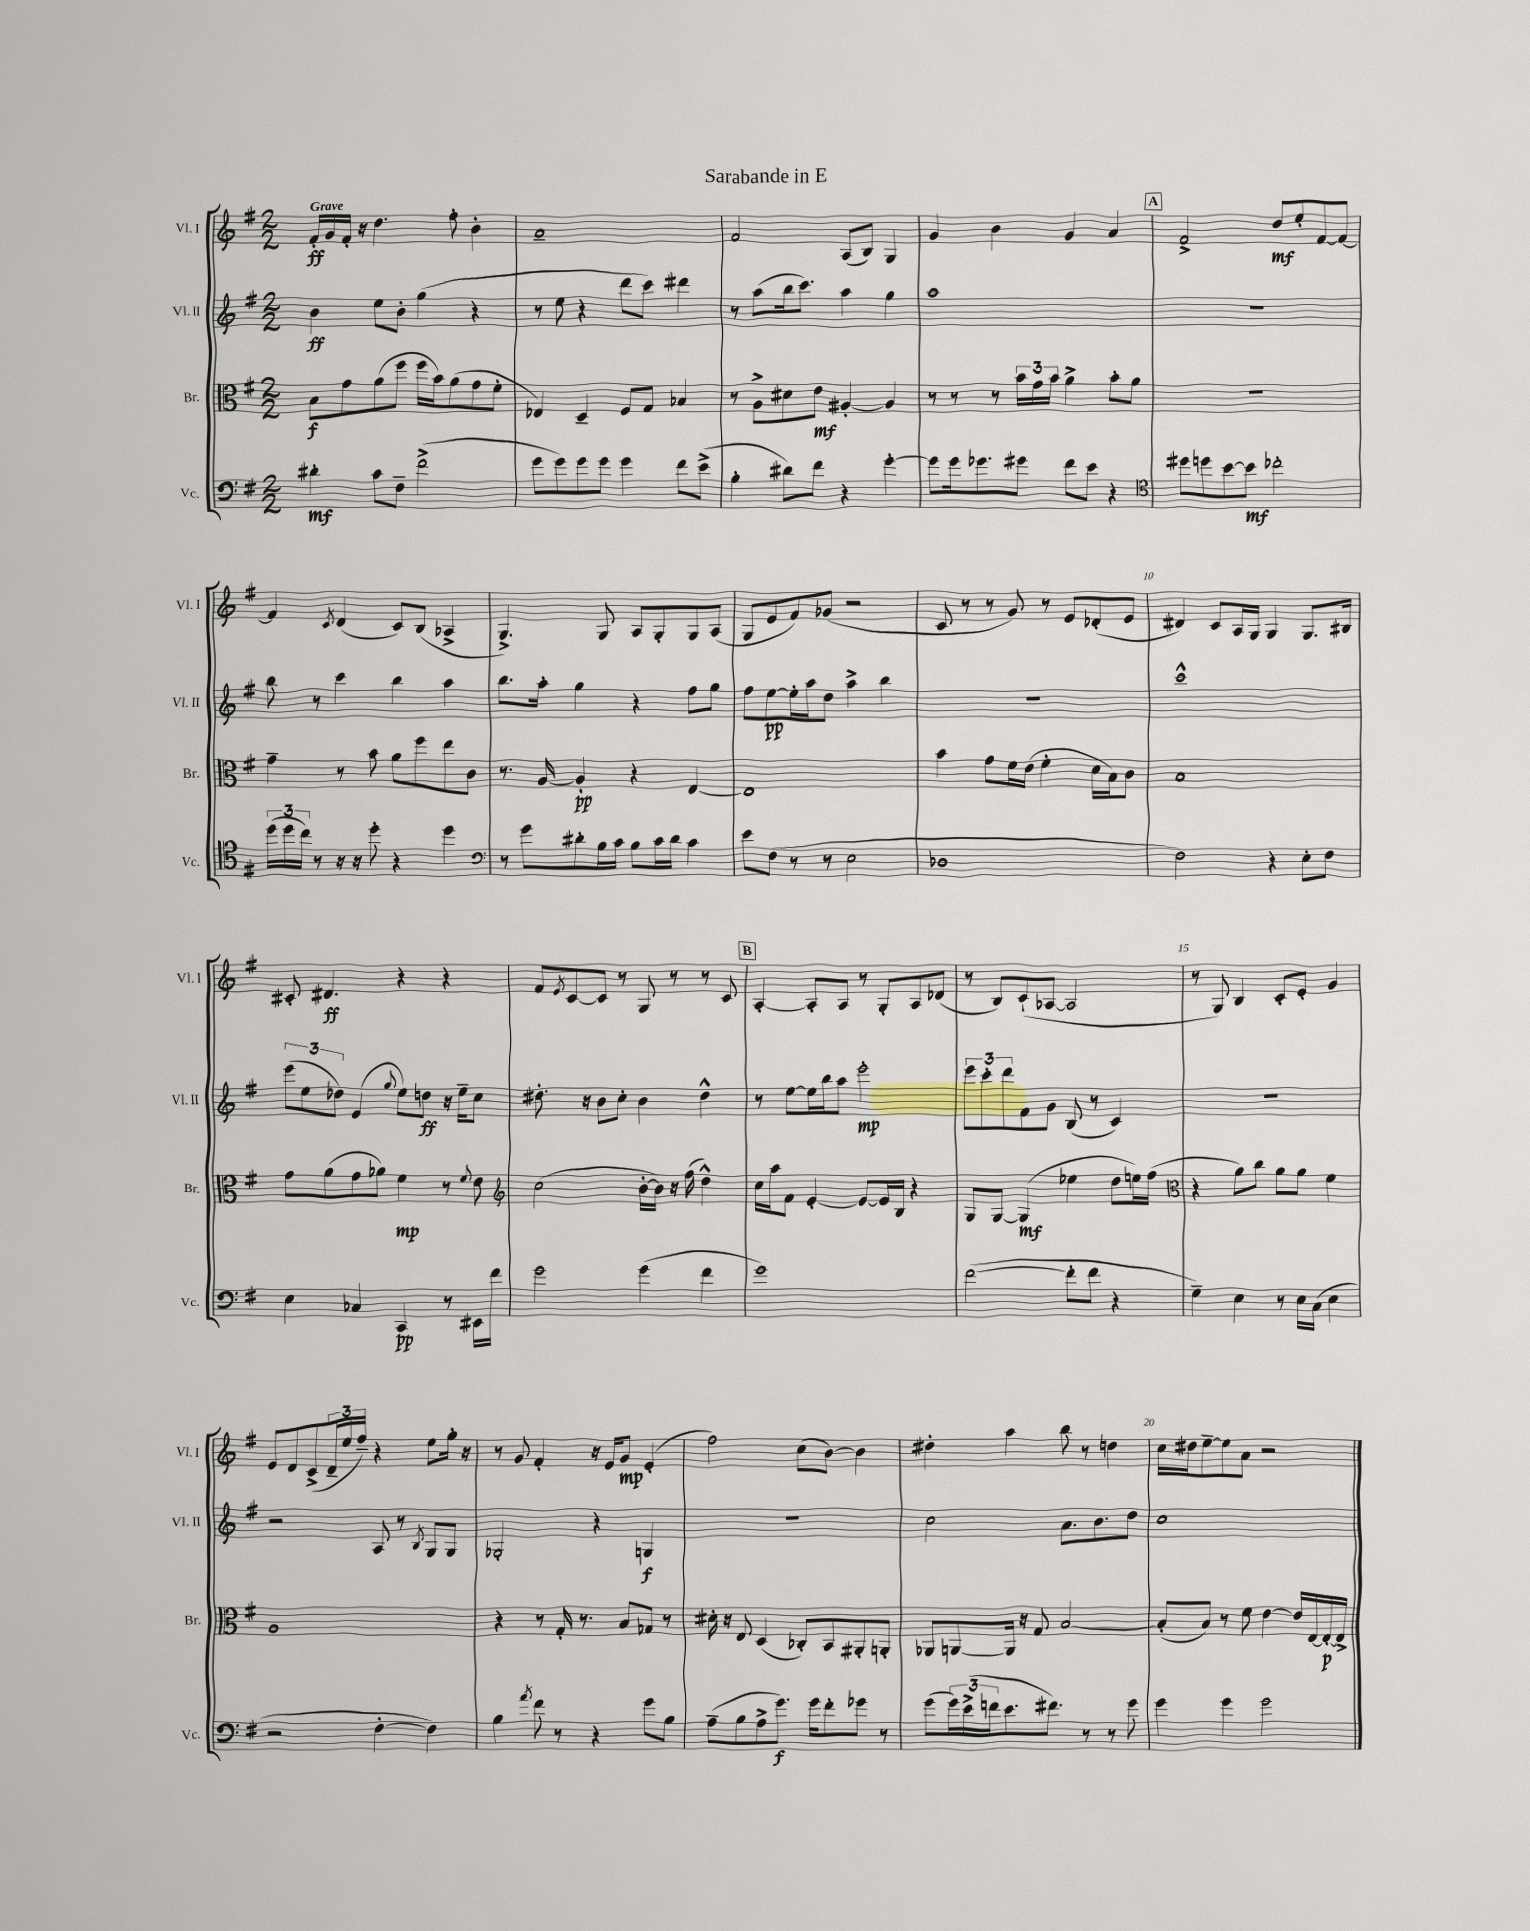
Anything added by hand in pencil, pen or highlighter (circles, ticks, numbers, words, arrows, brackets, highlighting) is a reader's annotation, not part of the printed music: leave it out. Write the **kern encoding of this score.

**kern	**kern	**kern	**kern
*staff4	*staff3	*staff2	*staff1
*clefF4	*clefC3	*clefG2	*clefG2
*k[f#]	*k[f#]	*k[f#]	*k[f#]
*M2/2	*M2/2	*M2/2	*M2/2
4d#'	8B	4b	16f#'
.	.	.	16g
.	8g	.	16f#'
.	.	.	16r
8c	(8a	8ee	4.dd
8F#~	8ff#	8b'	.
(2f#^	16ff#	(4gg	.
.	16b)	.	.
.	(8a	.	8ff#'
.	8g	4r	4b'
.	8f#'	.	.
=	=	=	=
8g	4E-)	8r	1a~
8g)	.	8ee	.
8g	4D~	4r	.
8g	.	.	.
4g	8F#	8ddd	.
.	8G	8ccc)	.
8f#	4B-	4ddd#	.
(8e^	.	.	.
=	=	=	=
4B'	8r	8r	2f#
.	8A^	(8aa	.
8d#)	8d#	16bb	.
.	.	8.ccc)	.
8f#	8e	.	.
4r	[4A#'	4aa	(8A
.	.	.	8B)
[4g'	4A#]	4gg	4G
=	=	=	=
8g]	8r	1aa	4g
16g	8r	.	.
8.g-	.	.	.
.	8r	.	4b
8g#	24b	.	.
.	24g	.	.
.	24b	.	.
8f#	4a^	.	4g
8e	.	.	.
4r	8b'	.	4a
.	8a	.	.
=	=	=	=
*clefC4	*	*	*
8dd#	1r	1r	2f#^
8dd	.	.	.
[8b	.	.	.
8b]	.	.	.
2cc-'	.	.	8dd
.	.	.	8ee'
.	.	.	[8f#
.	.	.	8f#_
=	=	=	=
(24dd	4g~	8bb	4f#]
24dd	.	.	.
24cc)	.	.	.
8r	.	8r	.
.	.	.	8qc
16r	8r	4ccc	(4d
16r	.	.	.
8dd'	8b	.	.
4r	8a	4bb	8c)
.	8ff#	.	(8B
4dd	8ee	4aa	4A-^
.	8c	.	.
=	=	=	=
*clefF4	*	*	*
8r	8.r	8.bb	4.G^)
8g	.	.	.
.	[16A	16aa'	.
8d#'	4A']	4gg	.
16B	.	.	8G
16c	.	.	.
8B	4r	4r	8A
16c	.	.	8G'
16d#	.	.	.
4c	[4E	8ff#	8G
.	.	8gg	(8A
=	=	=	=
8e	1E]	8ff#	8G
(8F#	.	[8ee	8e
8r	.	16ee']	8f#)
.	.	16aa	.
8r	.	8dd	(8g-
2E	.	4aa^	2r
.	.	4bb	.
=	=	=	=
1D-	4b	1r	8c
.	.	.	8r
.	8g	.	8r
.	16f#	.	8g)
.	(16e	.	.
.	4f#'	.	8r
.	.	.	8e
.	16d	.	(8d-'
.	16B)	.	.
.	8c	.	8e
=	=	=	=
2F#)	1B	1ccc^^	4d#)
.	.	.	8c
.	.	.	16A
.	.	.	16G
4r	.	.	4G
8E'	.	.	8.G
8F#	.	.	.
.	.	.	16B#
=	=	=	=
4E	8g	(12eee	8c#'
.	.	12ee	.
.	(8a	.	4.d#
.	.	12dd-)	.
4C-	8g	(4e	.
.	8a-)	.	.
.	.	8qqgg	.
4CC	4f#	8ee)	4r
.	.	8dd	.
8r	8r	16r	4r
.	.	16ee~	.
.	8qqf#	.	.
16EE#	8e	8cc	.
16f#	.	.	.
=	=	=	=
*	*clefG2	*	*
2g	(2cc	8.dd#'	8f#
.	.	.	8qe
.	.	.	[8c
.	.	16r	.
.	.	8b	8c]
.	.	8cc'	8r
(4g	[16b'	4b	8G
.	16b])	.	.
.	16r	.	8r
.	(16ff#	.	.
4f#	4dd^^)	4dd#^^	8r
.	.	.	8c
=	=	=	=
1g)	16cc	8r	[4A'
.	16aa	.	.
.	8f#	[8ee	.
.	[4e'	16ee]	8A']
.	.	16bb	.
.	.	8aa	8A
.	8e_	2eee'	8r
.	16e]	.	8G'
.	16B	.	.
.	4r	.	8A
.	.	.	(8d-
=	=	=	=
([2f#	8G	12eee	8r
.	.	12ccc'	.
.	[8G	.	8B)
.	.	12ddd	.
.	(4G]	8f#	(8c`
.	.	8g	[8A-
8f#']	4ee-	(8B	2A-]
8f#	.	8r	.
4r	8dd	4c)	.
.	16ee)	.	.
.	(16ff#	.	.
=	=	=	=
*	*clefC3	*	*
4G~)	4r	1r	8r
.	.	.	8G)
4E	8a)	.	4B
.	8cc	.	.
8r	8a	.	8c'
16E	8a	.	8e'
(16C	.	.	.
4E	4f#	.	4g
=	=	=	=
2r	1A	2r	8e
.	.	.	8d
.	.	.	(8c^
.	.	.	24d~
.	.	.	24ee
.	.	.	24ff#~)
[4F#'	.	8A	4r
.	.	8r	.
.	.	8qB	.
4F#])	.	8G	8ee
.	.	8G	16gg'
.	.	.	16r
=	=	=	=
4B	4r	2G-'	8r
.	.	.	8g
8qa	.	.	.
8f#	8r	.	4f#'
8r	16G'	.	.
.	8.r	.	.
4r	.	4r	16r
.	.	.	16e
.	8B	.	8g
8g	8G-	4G	(4e'
8B	8r	.	.
=	=	=	=
(8A~	16d#'	1r	2ff#)
.	16r	.	.
8B	8E	.	.
8A^	(4D	.	.
8.g)	.	.	.
.	8C-')	.	(8cc
16g	.	.	.
8f#'	8BB	.	[8b)
8g-	8AA#'	.	4b]
8r	8AA'	.	.
=	=	=	=
(8g	8AA-	2cc	4dd#'
24g)	[8AA	.	.
(24e^	.	.	.
24f	.	.	.
8.e	16AA]	.	4aa
.	16r	.	.
.	8G	.	.
8.f#)	.	.	.
.	[2B	8.a	8bb
8r	.	.	8r
.	.	8.b	.
8r	.	.	4dd
8g	.	8dd	.
=	=	=	=
4g	(8B']	1cc	16cc
.	.	.	16dd#
.	8B)	.	[8ee~
4g	8r	.	8ee]
.	8f#	.	8a
2g	[4e	.	2r
.	16e]	.	.
.	[16E	.	.
.	16E'_	.	.
.	16E^]	.	.
==	==	==	==
*-	*-	*-	*-
